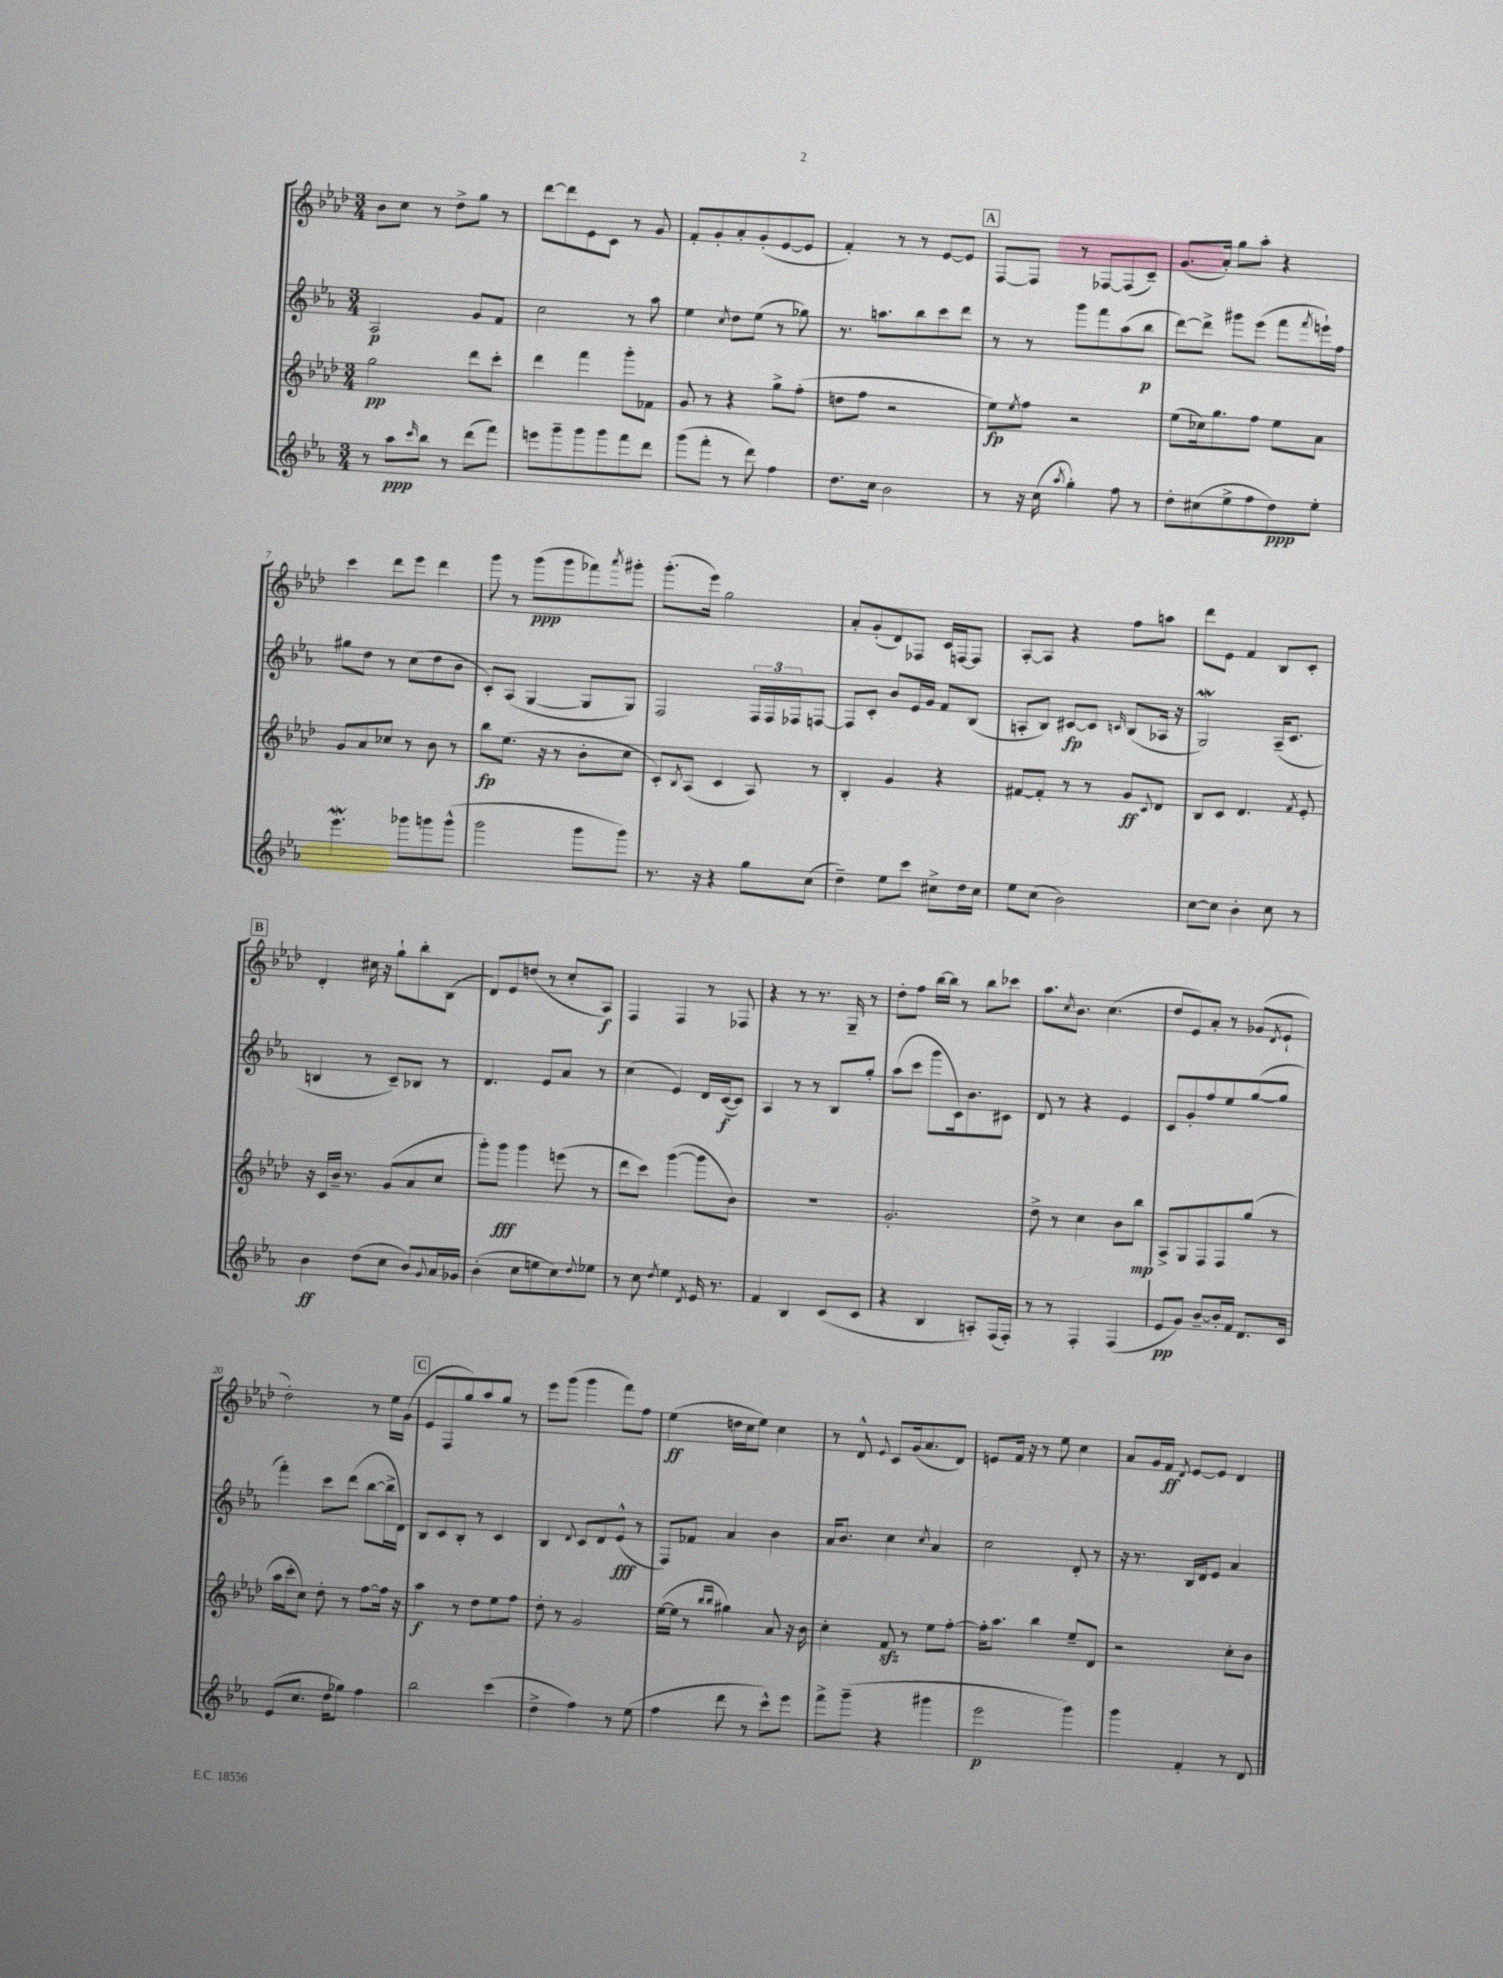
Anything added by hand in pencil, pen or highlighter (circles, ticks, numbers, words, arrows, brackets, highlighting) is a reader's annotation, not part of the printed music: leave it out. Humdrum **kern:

**kern	**dynam	**kern	**dynam	**kern	**dynam	**kern	**dynam
*part4	*part4	*part3	*part3	*part2	*part2	*part1	*part1
*staff4	*staff4	*staff3	*staff3	*staff2	*staff2	*staff1	*staff1
*clefG2	*	*clefG2	*	*clefG2	*	*clefG2	*
*k[b-e-a-]	*	*k[b-e-a-d-]	*	*k[b-e-a-]	*	*k[b-e-a-d-]	*
*M3/4	*	*M3/4	*	*M3/4	*	*M3/4	*
=1	=1	=1	=1	=1	=1	=1	=1
8r	.	2gg\	pp	2A-/	p	8b-\L	.
8aa-\L	ppp	.	.	.	.	8cc\J	.
16qqccc/	.	.	.	.	.	.	.
8bb-\J	.	.	.	.	.	8r	.
8r	.	.	.	.	.	8dd-^\L	.
(8ddd\L	.	8ddd-\L	.	8g/L	.	8gg\J	.
8fff\J)	.	8ccc'\J	.	8f/J	.	8r	.
=2	=2	=2	=2	=2	=2	=2	=2
8eeen\L	.	4ddd-\	.	2cc\	.	[8ddd-\L	.
8ggg~\	.	.	.	.	.	8ddd-\]	.
8ggg\	.	4fff\	.	.	.	8e-\	.
8ggg\	.	.	.	.	.	8c\J	.
8fff\	.	8ggg'\L	.	8r	.	8r	.
8ddd\J	.	8f-X\J	.	8aa-\	.	8g/	.
=3	=3	=3	=3	=3	=3	=3	=3
(8ggg\L	.	8g/	.	4ee-\	.	8f'/L	.
8fff'\J	.	8r	.	.	.	8g'/	.
.	.	.	.	8qcc/	.	.	.
8r	.	4r	.	8dd\L	.	8a-'/	.
8ddd\)	.	.	.	(8ee-\J	.	(8g'/	.
4ff\	.	8gg^\L	.	8r	.	[8e-/	.
.	.	(8ff'\J	.	8gg-X\)	.	8e-/J]	.
=4	=4	=4	=4	=4	=4	=4	=4
8.dd\L	.	8ddn\L	.	8.r	.	4f'/)	.
.	.	8ff\J	.	.	.	.	.
16cc\Jk	.	.	.	8.aan\L	.	.	.
2b-\	.	2r	.	.	.	8r	.
.	.	.	.	8bb-\	.	8r	.
.	.	.	.	8ccc\	.	[8e-/L	.
.	.	.	.	8ddd\J	.	8e-/J]	.
!!LO:REH:place=s1:t=A
=5	=5	=5	=5	=5	=5	=5	=5
8r	.	8ee-\L)	fp	8r	.	[8F/L	.
.	.	8qee-/	.	.	.	.	.
16r	.	8ff\J	.	8r	.	8F/J]	.
(16cc\	.	.	.	.	.	.	.
8qaa-/	.	.	.	.	.	.	.
4gg'\)	.	2r	.	8ggg\L	.	8r	.
.	.	.	.	8fff\	.	[8F-X/L	.
8ff\	.	.	.	(8aa-\	.	(8F-/]	.
8r	.	.	.	8bb-\J	p	8c~/J)	.
=6	=6	=6	=6	=6	=6	=6	=6
8dd'\L	.	(8ee-\L	.	[8ddd\L)	.	(8.g/L	.
(8cc#X\	.	16cc-X\k)	.	8ddd^\J]	.	.	.
.	.	8.gg\	.	.	.	16a-'/Jk)	.
8ee-^\	.	.	.	8ggg#X\L	.	8gg\L	.
8ff\	.	8ff\J	.	(8eee-\J	.	8aa-'\J	.
8dd\)	ppp	8ee-\L	.	8fff\L	.	4r	.
.	.	.	.	8qfff/	.	.	.
8ee-'\J	.	8a-\J	.	16eeen`\L)	.	.	.
.	.	.	.	16ff\JJ	.	.	.
!!LO:LB:g=z
=7	=7	=7	=7	=7	=7	=7	=7
4.eee-w\	.	8g/L	.	8gg#X\L	.	4ccc\	.
.	.	8a-/	.	8dd\J	.	.	.
.	.	8cc-X/J	.	8r	.	8ddd-\L	.
8ggg-X\L	.	8r	.	(8cc\L	.	8eee-\J	.
8gggn\	.	8b-\	.	8dd\	.	4ddd-\	.
(8ggg^^\J	.	8r	.	8b-\J	.	.	.
=8	=8	=8	=8	=8	=8	=8	=8
2ggg\	.	8bb-\L	fp	8c'/L)	.	8ggg\	.
.	.	(8.ee-\J	.	(8A-/J	.	8r	.
.	.	.	.	[4G/	.	(8ggg\L	ppp
.	.	16r	.	.	.	.	.
.	.	8r	.	.	.	8ggg\	.
8ggg\L	.	8b-'\L	.	8G/L]	.	8fff-X\)	.
.	.	.	.	.	.	8qaaa-/	.
8ggg\J)	.	8cc\J	.	8G/J)	.	8ggg#X'\J	.
=9	=9	=9	=9	=9	=9	=9	=9
8.r	.	8c'/L)	.	2F/	.	(8.ggg'\L	.
.	.	8qB-/	.	.	.	.	.
.	.	(8A-/J	.	.	.	.	.
16r	.	.	.	.	.	16eee-\Jk)	.
4r	.	4c/	.	.	.	2gg\	.
8gg\L	.	8A-/)	.	24F/LL	.	.	.
.	.	.	.	24F/	.	.	.
.	.	.	.	24F-X/J	.	.	.
(8cc\J	.	8r	.	[8Fn/J	.	.	.
=10	=10	=10	=10	=10	=10	=10	=10
4dd~\)	.	4B-'/	.	8F/L]	.	8a-'/L	.
.	.	.	.	8c'/J	.	(8g'/	.
8ee-\L	.	4g/	.	8b-/L	.	8d-/)	.
8ccc\J	.	.	.	16e-/L	.	8F-X/J	.
.	.	.	.	16g/JJ	.	.	.
8cc#X^\L	.	4r	.	8f/L	.	16c/LL	.
.	.	.	.	.	.	[16Fn/J	.
16dd\L	.	.	.	(8B-/J	.	8F/J]	.
16cc#\JJ	.	.	.	.	.	.	.
=11	=11	=11	=11	=11	=11	=11	=11
8ee-\L	.	[8f#X/L	.	8An'/L	.	[8A-'/L	.
(8cc\J	.	8f#'/J]	.	8B-/J)	.	8A-/J]	.
2b-\)	.	8r	.	[8c#X/L	fp	4r	.
.	.	8r	.	8c#/J]	.	.	.
.	.	.	.	16qqcn/	.	.	.
.	.	8g/L	ff	(8B-/L	.	8ff\L	.
.	.	8qqc/	.	.	.	.	.
.	.	8d-/J	.	16A-X/Jk	.	8aan\J	.
.	.	.	.	16r	.	.	.
=12	=12	=12	=12	=12	=12	=12	=12
[8cc\L	.	8B-/L	.	2GW/)	.	8ddd-\L	.
8cc\J]	.	8c/J	.	.	.	8e-\J	.
4b-'\	.	4.d-/	.	.	.	4f/	.
8cc\	.	.	.	(16A-~/KL	.	8B-/L	.
.	.	.	.	8.c/J	.	.	.
.	.	8qf/	.	.	.	.	.
8r	.	8e-'/	.	.	.	8c'/J	.
!!LO:LB:g=z
!!LO:REH:place=s1:t=B
=13	=13	=13	=13	=13	=13	=13	=13
4b-\	ff	16r	.	4Bn/	.	4d-'/	.
.	.	16c/LL	.	.	.	.	.
.	.	16b-~/JJ	.	.	.	.	.
.	.	8.r	.	.	.	.	.
(8dd\L	.	.	.	8r	.	16cc#X\	.
.	.	.	.	.	.	16r	.
8cc\J	.	(8g/L	.	8c~/L)	.	8gg`\L	.
8b-/L)	.	8a-/	.	8B-X/J	.	8bb-'\	.
8qqg/	.	.	.	.	.	.	.
16a-/L	.	8cc/J	.	8r	.	(8B-\J	.
16g-X/JJ	.	.	.	.	.	.	.
=14	=14	=14	=14	=14	=14	=14	=14
(4b-'\	.	8ggg'\L)	.	4.d/	.	8d-/L)	.
.	.	8ggg\J	fff	.	.	8e-/	.
8cc\L	.	4ggg\	.	.	.	(8ddn/J	.
8een\	.	.	.	8e-/L	.	8r	.
8cc\)	.	(8eeen\	.	8a-/J	.	8cc'/L	.
8qqdd/	.	.	.	.	.	.	.
8ee-X\J	.	8r	.	8r	.	8A-/J)	f
=15	=15	=15	=15	=15	=15	=15	=15
8r	.	8ddd-\L	.	(4cc\	.	4F/	.
8cc\	.	8ccc\J)	.	.	.	.	.
8qdd/	.	.	.	.	.	.	.
4ee-\	.	([4ggg\	.	4e-/)	.	4F/	.
8qd/	.	.	.	.	.	.	.
16e-/	.	8ggg\L]	.	16d/LL	.	8r	.
8.r	.	.	.	([16c/J	f	.	.
.	.	8b-\J)	.	8c/J])	.	8F-X/	.
=16	=16	=16	=16	=16	=16	=16	=16
4f/	.	2.r	.	4A-/	.	4r	.
4B-/	.	.	.	8r	.	8r	.
.	.	.	.	8r	.	8.r	.
(8c/L	.	.	.	8B-/L	.	.	.
.	.	.	.	.	.	16G~/	.
8c/J	.	.	.	8gg'/J	.	8r	.
=17	=17	=17	=17	=17	=17	=17	=17
4r	.	2.g'/	.	(8aa-\L	.	8dd-'\L	.
.	.	.	.	8ccc\J	.	8ff\J	.
4B-/	.	.	.	8ggg\L	.	[16bb-\LL	.
.	.	.	.	.	.	16bb-\JJ]	.
.	.	.	.	16c\k)	.	8r	.
.	.	.	.	8.b-\	.	.	.
8An'/L)	.	.	.	.	.	8bb-\L	.
(16F/L	.	.	.	8c#X\J	.	8ccc-X\J	.
16F'/JJ)	.	.	.	.	.	.	.
=18	=18	=18	=18	=18	=18	=18	=18
8r	.	8dd-^\	.	8d/	.	8.aa-\L	.
8r	.	8r	.	8r	.	.	.
.	.	.	.	.	.	8qcc/	.
.	.	.	.	.	.	8.b-\J	.
4F'/	.	4cc\	.	4r	.	.	.
.	.	.	.	.	.	(4.cc\	.
(4F/	.	8b-\L	.	4e-/	.	.	.
.	.	8bb-\J	mp	.	.	.	.
=19	=19	=19	=19	=19	=19	=19	=19
8e-/L	pp	8A-^/L	.	8c/L	.	8dd-/L	.
8g/J)	.	8G/	.	8g'/	.	8e-/)	.
[8b-~/L	.	8F/	.	8ff/	.	8a-'/J	.
16b-'/L]	.	8F/	.	8ee-/	.	8r	.
16f/JJ	.	.	.	.	.	.	.
8.d/L	.	(8gg/J	.	([8gg/	.	(8g-X/L	.
.	.	.	.	.	.	8qd-/	.
.	.	8r	.	8gg/J]	.	8e-`/J	.
16c/Jk	.	.	.	.	.	.	.
!!LO:LB:g=z
=20	=20	=20	=20	=20	=20	=20	=20
(8e-/L	.	16aa-\LL	.	4fff'\)	.	2dd-'\)	.
.	.	16ccc'\J	.	.	.	.	.
8.cc/J	.	8cc\J)	.	.	.	.	.
.	.	8dd-'\	.	8ccc\L	.	.	.
16dd\KL	.	.	.	.	.	.	.
8gg-X\J)	.	8r	.	(8ddd\J	.	.	.
4ff\	.	[8ff\L	.	[8bb-\L	.	8r	.
.	.	16ff\Jk]	.	16bb-^\L]	.	16ee-\LL	.
.	.	16r	.	16d\JJ)	.	(16g\JJ	.
!!LO:REH:place=s1:t=C
=21	=21	=21	=21	=21	=21	=21	=21
2bb-\	.	4aa-\	f	8B-/L	.	8e-/L	.
.	.	.	.	8c/	.	8F/	.
.	.	8r	.	8B-'/J	.	8gg/)	.
.	.	8dd-\L	.	8r	.	8aa-/	.
(4ccc\	.	8ee-\	.	4c/	.	8gg/J	.
.	.	8ff\J	.	.	.	8r	.
=22	=22	=22	=22	=22	=22	=22	=22
4dd^\	.	8dd-'\	.	4B-/	.	8eee-\L	.
.	.	8r	.	.	.	(8ggg\J	.
.	.	.	.	8qqd/	.	.	.
4ff\)	.	2g/	.	8c/L	.	4ggg\	.
.	.	.	.	8d/	.	.	.
8r	.	.	.	(8e-^^/J	fff	8fff\L)	.
(8ee-\	.	.	.	8r	.	8ff\J	.
=23	=23	=23	=23	=23	=23	=23	=23
4ff\	.	([16ee-\LL	.	8F/L)	.	(4ee-\	ff
.	.	16ee-\JJ]	.	.	.	.	.
.	.	8r	.	8f-X/J	.	.	.
.	.	16qqbb-/LL	.	.	.	.	.
.	.	16qqbb-/JJ	.	.	.	.	.
8ddd\	.	4gg#X\)	.	4a-/	.	16ddn\LL	.
.	.	.	.	.	.	16cc\J	.
8r	.	.	.	.	.	8ee-\J)	.
8ccc^^\L)	.	8a-/	.	4b-\	.	4cc\	.
8eee-\J	.	16r	.	.	.	.	.
.	.	16b-\	.	.	.	.	.
=24	=24	=24	=24	=24	=24	=24	=24
8fff^\L	.	4cc'\	.	16a-/KL	.	8r	.
.	.	.	.	8.b-/J	.	.	.
(8ggg~\J	.	.	.	.	.	8d-^^/	.
.	.	.	.	.	.	8qqe-/	.
4r	.	8fzz/	.	4cc\	.	8c/L	.
.	.	8r	.	.	.	(16g/k	.
.	.	.	.	.	.	8.a-/	.
.	.	.	.	8qcc/	.	.	.
4ggg#X\	.	8ee-\L	.	4a-/	.	.	.
.	.	[8ff'\J	.	.	.	8d-/J)	.
=25	=25	=25	=25	=25	=25	=25	=25
2eee-\	p	16ff'\KL]	.	2cc\	.	8en/L	.
.	.	8.aa-\J	.	.	.	.	.
.	.	.	.	.	.	16f/Jk	.
.	.	.	.	.	.	16r	.
.	.	4bb-\	.	.	.	8r	.
.	.	.	.	.	.	8ee-\	.
4ggg\)	.	8ee-~/L	.	8d'/	.	4cc\	.
.	.	8d-/J	.	8r	.	.	.
=26	=26	=26	=26	=26	=26	=26	=26
4ggg\	.	2r	.	16r	.	8a-/L	.
.	.	.	.	8.r	.	.	.
.	.	.	.	.	.	16g/L	.
.	.	.	.	.	.	16f/JJ	ff
.	.	.	.	.	.	8qd-/	.
4f'/	.	.	.	16B-/LL	.	[8e-/L	.
.	.	.	.	16d/J	.	.	.
.	.	.	.	8e-/J	.	8e-/J]	.
8r	.	8cc'\L	.	4a-/	.	4d-/	.
8d/	.	8b-\J	.	.	.	.	.
==	==	==	==	==	==	==	==
*-	*-	*-	*-	*-	*-	*-	*-
